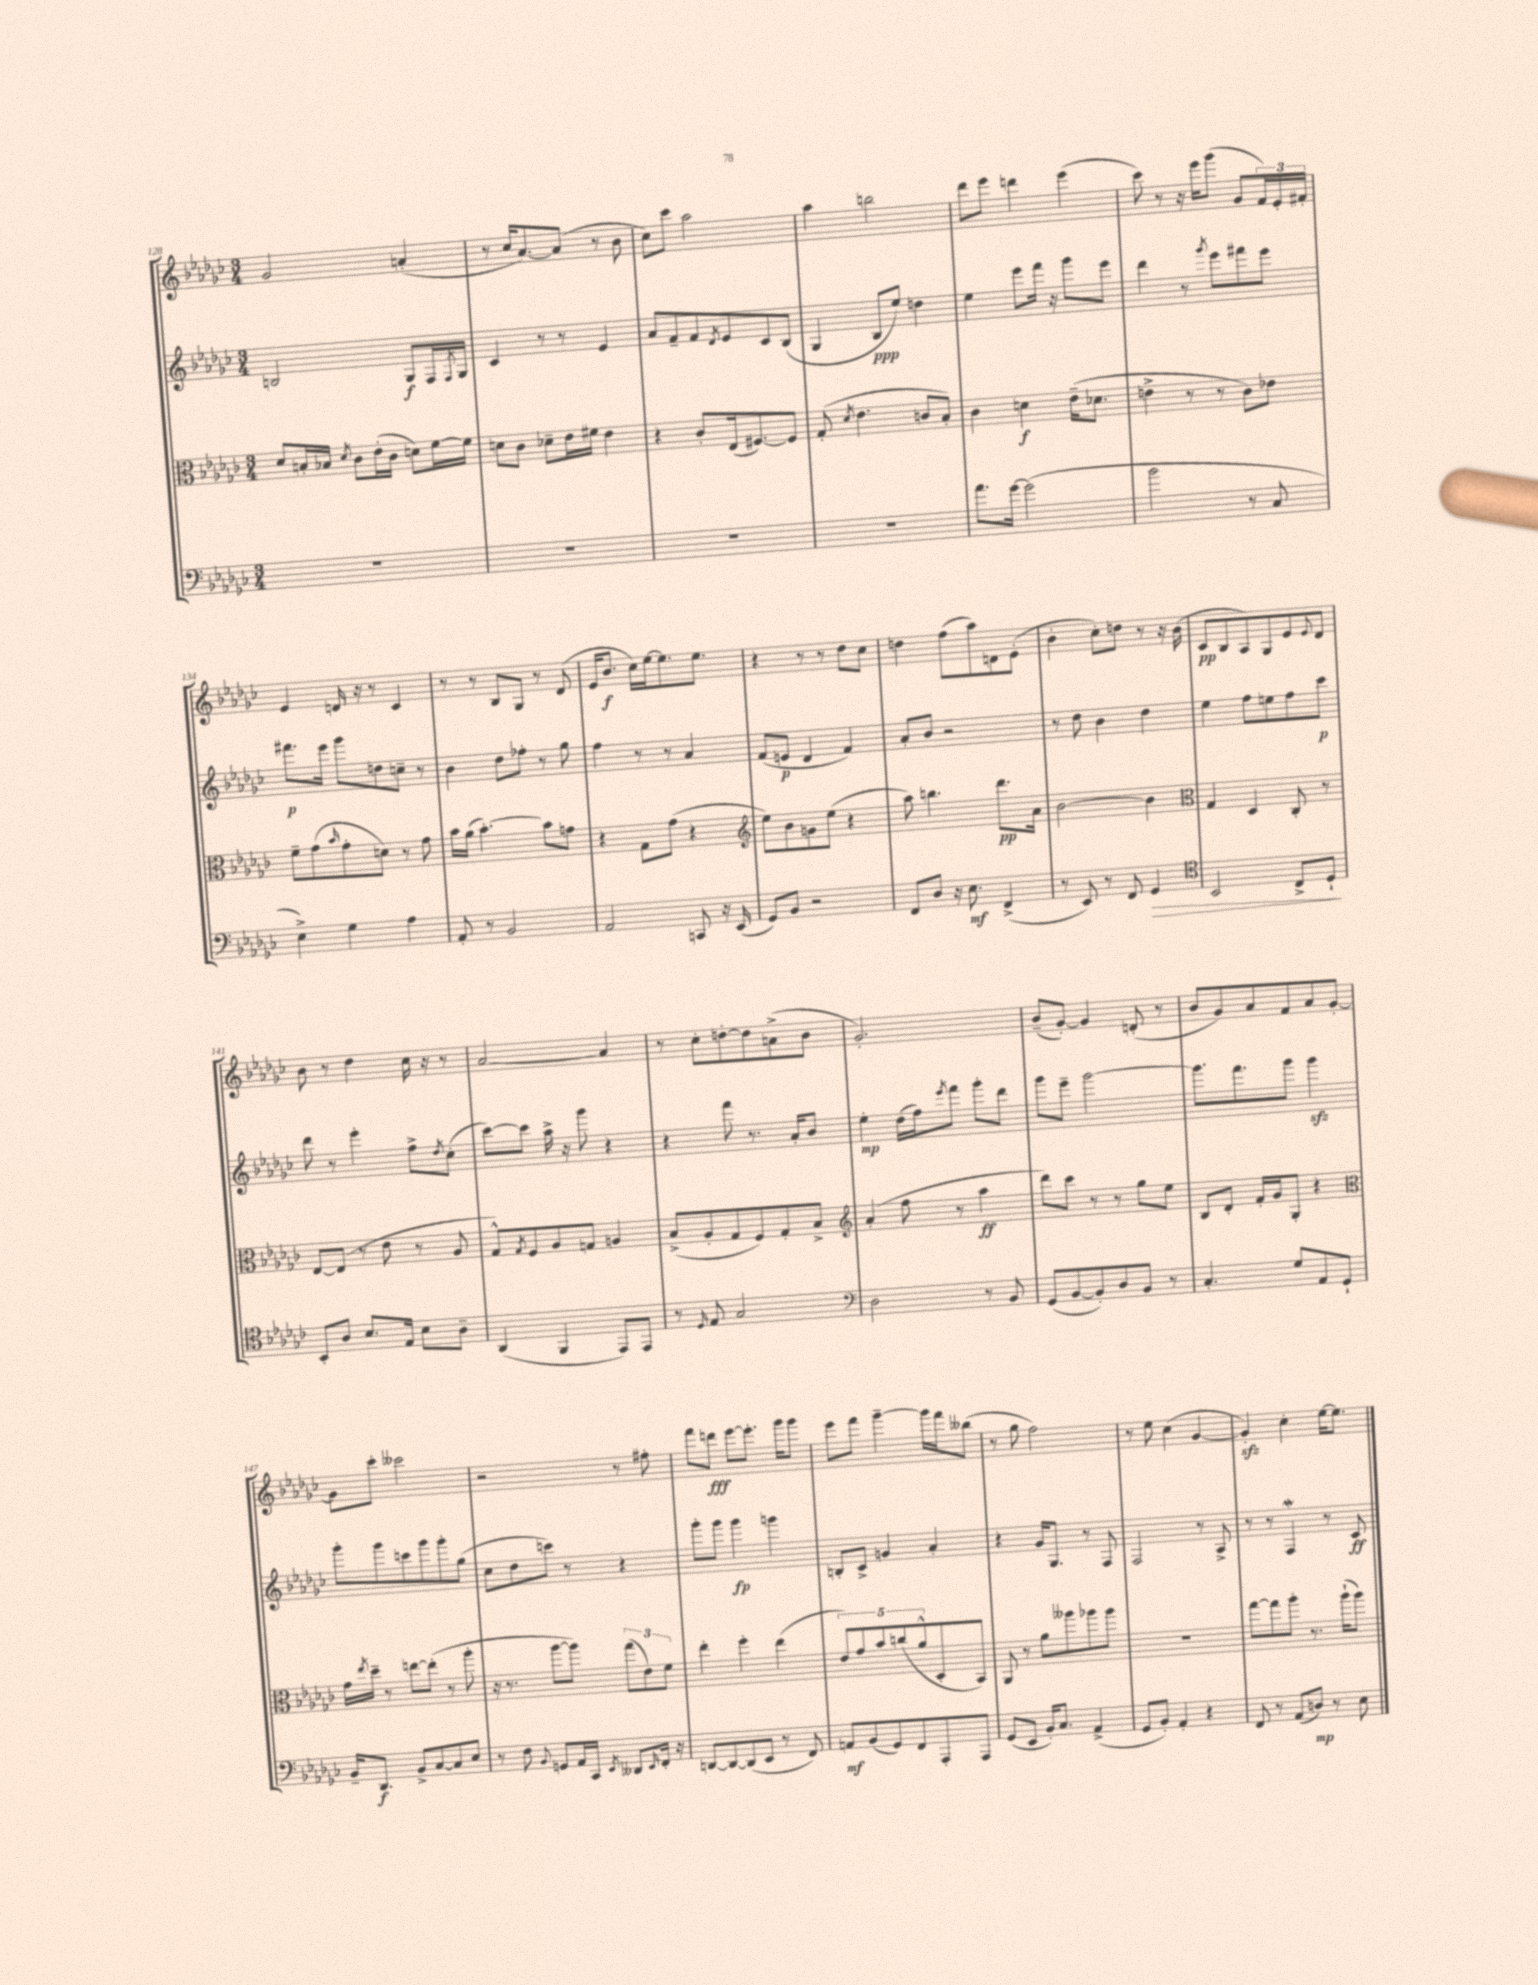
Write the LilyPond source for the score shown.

<<
\new StaffGroup <<
\new Staff = "s0" {
    \clef treble \key ges \major \numericTimeSignature \time 3/4
    ges'2 a'4-.( |
    r8 ces''16 aes'8.~) aes'8( r8 bes'8 |
    ces''8) ces'''8 aes''2 |
    aes''4 b''2 |
    des'''8 ees'''8 d'''4 ees'''4( |
    ces'''8) r8 r16 ees'''16 ges'''8( ges'8 \tuplet 3/2 { f'16) ees'16-. fis'16-. } |
    ees'4 d'16 r16 r8 ces'4 |
    r8 r8 bes8 ges8 r8 des'8( |
    ees'16 bes'8.\f ces''16) ees''16~ ees''8. ees''8. |
    r4 r8 r8 des''8 ces''8 |
    d''4 f''8( aes''8) d'8 ees'8-.( |
    bes'4-. ces''8-.) d''8 r8 r16 bes'16( |
    ces'8\pp bes8 aes8) ges8 ees'8 \appoggiatura { ees'8 } des'8 |
    bes'8 r8 des''4 ces''16 r16 r8 |
    aes'2~ aes'4 |
    r8 ces''8-. d''8~-. d''8 a'8->( bes'8 |
    ges'2.-.) |
    bes'8--( ges'8~-.) ges'4 d'8-.( r8 |
    bes'8 ges'8) aes'8 f'8 aes'8 ges'8~-. |
    ges'8 ces'''8-. ceses'''2 |
    r2 r8 fis''8-. |
    f'''8 d'''8\fff ees'''8~ ees'''8.-. ges'''16 ges'''8 |
    ees'''8 f'''8 ges'''4~-- ges'''16 f'''16 beses''8( |
    r8 ges''8 f''2) |
    r8 ees''8 ces''4( ges'4~ |
    ges'4-.\sfz) ces''4-. ees''16~ ees''8. \bar "|." |
}
\new Staff = "s1" {
    \clef treble \key ges \major \numericTimeSignature \time 3/4
    b2 ges8\f f16 \acciaccatura { f8 } ges16 |
    ces'4 r8 r8 ees'4 |
    aes'8 f'8-- f'8 \acciaccatura { des'8 } ees'8 ces'8 bes8( |
    ges4 bes8\ppp ees''8) d''4 |
    ees''4 ees'''8 f'''16 r16 ges'''8 ees'''8 |
    des'''4 r8 \acciaccatura { ges'''8 } ees'''8 fis'''8 ees'''8 |
    fis'''8.\p ees'''16 ges'''8 d''8 c''8-- r8 |
    bes'4 des''8 fes''8-. r8 ges''8 |
    f''4 r8 r8 aes'4 |
    f'8( e'8\p des'4 f'4) |
    aes'8-. bes'8 r2 |
    r8 des''8 bes'4 des''4 |
    ees''4 f''8 e''8 f''8 ces'''8\p |
    des'''8 r8 ees'''4-. f''8-> \acciaccatura { des''8 } ces''8-.( |
    ces'''8~) ces'''8 aes''16-> r16 ges'''8 r4 |
    r4 f'''8 r8. aes'16-. bes'8 |
    ees''4-.\mp des''16( f''16) \acciaccatura { ees'''8 } f'''8 ges'''8-. des'''8 |
    ges'''8 ees'''8-- ges'''2~ |
    ges'''8. f'''8. ges'''8 ges'''4\sfz |
    ges'''8-. ges'''8 c'''8 ges'''8 ges'''8-. ges''8( |
    ces''8 des''8 c'''8) r8 r4 |
    ges'''8-. ges'''8 ges'''4\fp g'''4 |
    b8-. ces'8-> g'4 aes'4-. |
    r4 ges'16 ges8. r8 f8 |
    f2 r8 aes8-> |
    r8 r8 f4\mordent r8 ces'8\ff \bar "|." |
}
\new Staff = "s2" {
    \clef alto \key ges \major \numericTimeSignature \time 3/4
    des'8 b16-. bes16 \acciaccatura { des'8 } ces'8 ees'16-.( ces'16 d'8) f'16~ f'16 |
    d'8 ces'8 des'8-- ees'16 fis'16 ees'4 |
    r4 ces'8-. ees16( fis8.~) fis8 |
    ges8-.( \acciaccatura { des'8 } ees'4. c'8 bes8-.) |
    ces'4 d'4\f ees'16--( des'8. |
    e'4-> r8 r8 ces'8) ees'8 |
    f'8-- ges'8( \grace { bes'16 } ges'8-. d'8) r8 ges'8 |
    bes'16 aes'16( bes'4.~-.) bes'8 g'8 |
    r4 ges8 ges'8( r4 |
    \clef treble ees''8) bes'8 g'8 ees''8( r4 |
    aes''8) b''4. des'''8.\pp aes'16 |
    bes'2~ bes'4 |
    \clef alto ges4 des4 ces8-. r8 |
    ees8~ ees8( r8 ees'8 r8 aes8 |
    ges8-^) \acciaccatura { ges8 } f8 aes8 g8 a4 |
    bes8->( aes8-. ges8 f8) ges8-. bes8-> |
    \clef treble aes'4-.( f''8 r8 aes''4\ff |
    des'''8) ces'''8 r8 r8 ges''8 ees''8 |
    bes8 des'8-. f'16-. ges'16 ges8-. r4 |
    \clef alto ges'16 \acciaccatura { ees''8 } des''16-- r8 e''8~ e''8-.( r8 aes''8-. |
    r16 r8. aes''8~ aes''8) \tuplet 3/2 { ges''8( ees'8) f'8 } |
    ees''4-. f''4-. ees''4( |
    \tuplet 5/4 { ees'8) ges'8 bes'8 c''8( aes'8-^ } des8-. bes,8) |
    aes,8 r8 aes'8 aeses''8 aes''8 aes''8 |
    R2. |
    ges''8~ ges''8 aes''8-. r8. aes''16-!( aes''8) \bar "|." |
}
\new Staff = "s3" {
    \clef bass \key ges \major \numericTimeSignature \time 3/4
    R2. |
    R2. |
    R2. |
    R2. |
    aes'8. ges'16~ ges'2( |
    bes'2 r8 ces8 |
    ees4->) ges4 aes4 |
    aes,8-. r8 bes,2 |
    aes,2 c,8 r16 ees,16( |
    ges,8) bes,8 r2 |
    f,8 des8 r16 ees8.\mf f,4->( |
    r8 ees,8) r8 f,8 ges,4\> |
    \clef tenor bes,2 ces8-> des8-!\! |
    bes,8-. aes8 bes8. ees16 bes8 aes8-- |
    aes,4( f,4 ees,8) ees,8 |
    r8 \grace { des16 } ees8 ges2 |
    \clef bass des2 r8 bes,8 |
    ges,8( bes,8~ bes,8-.) des8 bes,8 r8 |
    ces4.-. ges8 aes,8 ges,8-! |
    bes,16-- des,8.\f bes,8-> ces8~ ces8 ees8 |
    r8 f8 \appoggiatura { bes,8 } g,8 aes,16 ces,16 \acciaccatura { ees,8 } deses,8 \grace { ees,16 } f,16-. r16 |
    d,8~ d,8~ d,8( ees,8 r8 f,8) |
    a,8\mf bes,8( ges,8) f,8 aes,,8-. aes,,8 |
    ges,8( ees,8 bes,16-.) ces8. aes,4->( |
    ges,8 bes,8-.) aes,4-. r4 |
    f,8 r8 aes,8( d8\mp) r8 ees8 \bar "|." |
}
>>
>>
\layout { \context { \Score currentBarNumber = #128 } }
